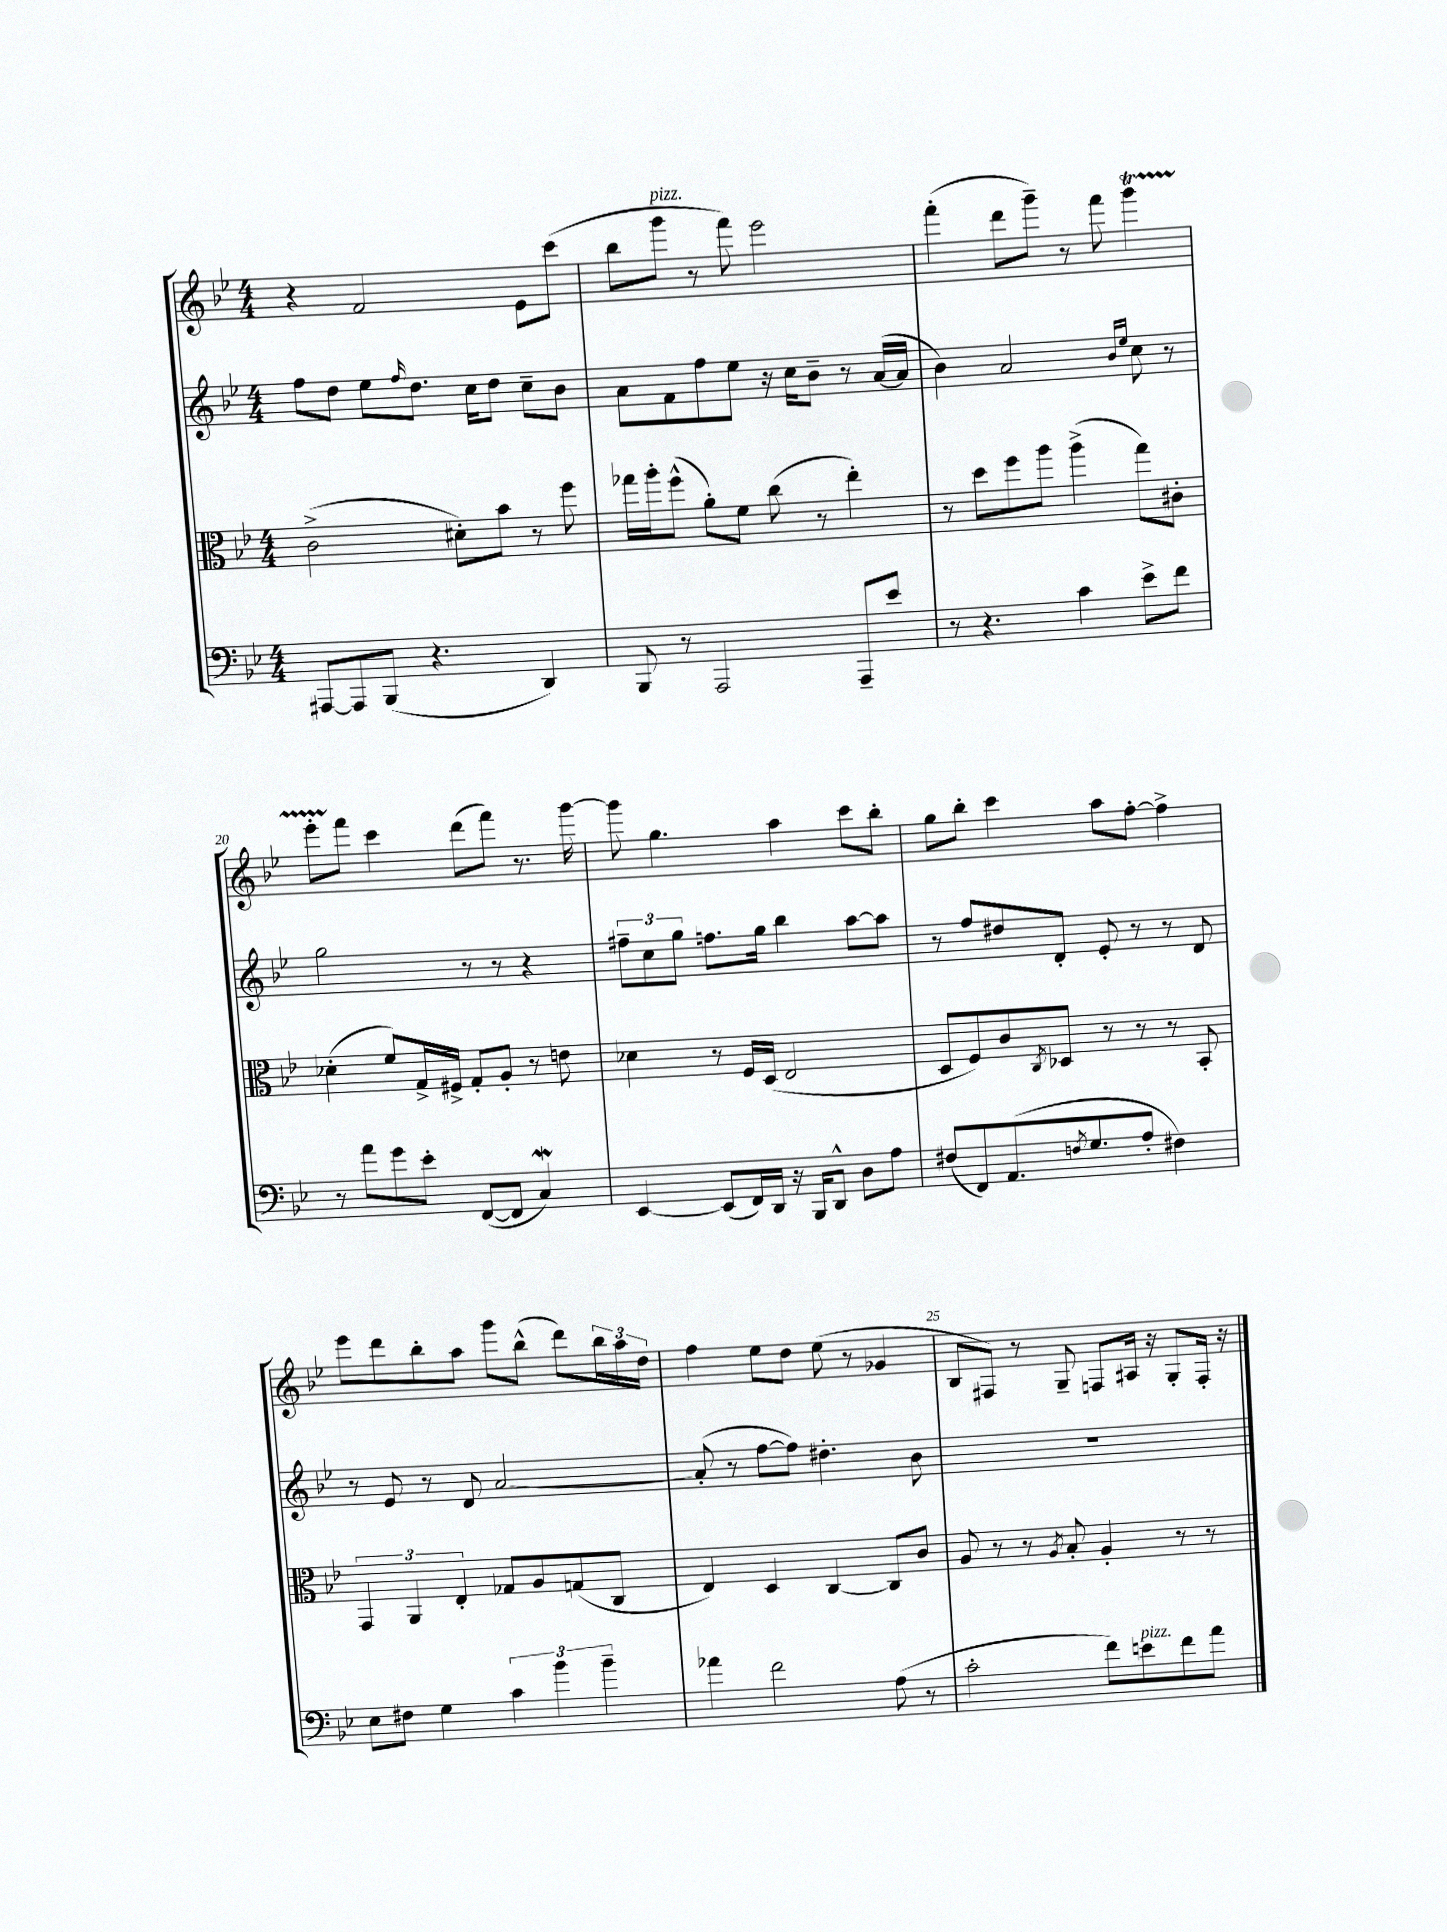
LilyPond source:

<<
\new StaffGroup <<
\new Staff = "s0" {
    \clef treble \key bes \major \numericTimeSignature \time 4/4
    r4 f'2 ees'8 c'''8( |
    bes''8 g'''8^\markup { \italic "pizz." } r8 f'''8) ees'''2 |
    f'''4-.( d'''8 g'''8--) r8 f'''8 g'''4\startTrillSpan |
    ees'''8-. f'''8\stopTrillSpan c'''4 d'''8( f'''8) r8. g'''16~ |
    g'''8 g''4. a''4 c'''8 bes''8-. |
    g''8 bes''8-. c'''4 a''8 f''8~-. f''4-> |
    ees'''8 d'''8 bes''8-. a''8 g'''8 bes''8-^( d'''8) \tuplet 3/2 { bes''16 a''16 d''16 } |
    f''4 ees''8 d''8 ees''8( r8 ges'4 |
    bes8 fis8) r8 g8-- f8 ais16 r16 g8-. f16-. r16 \bar "|." |
}
\new Staff = "s1" {
    \clef treble \key bes \major \numericTimeSignature \time 4/4
    f''8 d''8 ees''8 \grace { f''16 } d''8. c''16 d''8 c''8-- bes'8 |
    a'8 f'8 f''8 ees''8 r16 c''16 bes'8-- r8 a'16~( a'16 |
    bes'4) a'2 \grace { bes'16 ees''16 } c''8 r8 |
    g''2 r8 r8 r4 |
    \tuplet 3/2 { fis''8-- c''8 g''8 } f''8. g''16 bes''4 a''8~ a''8 |
    r8 f''8 dis''8 d'8-. ees'8-. r8 r8 d'8 |
    r8 ees'8 r8 d'8 a'2~ |
    a'8-.( r8 f''8~ f''8) dis''4.-. bes'8 |
    R1 \bar "|." |
}
\new Staff = "s2" {
    \clef alto \key bes \major \numericTimeSignature \time 4/4
    c'2->( dis'8-.) bes'8 r8 f''8 |
    ges''16 a''16-. f''8-^( a'8-.) f'8 c''8( r8 ees''4-.) |
    r8 d''8 f''8 a''8 a''4->( g''8) cis'8-. |
    des'4-.( f'8) g16-> fis16-> g8-. a8-. r8 e'8 |
    des'4 r8 f16 d16( ees2 |
    d8 f8) c'8 \acciaccatura { c8 } des8 r8 r8 r8 bes,8-. |
    \tuplet 3/2 { g,4 a,4 ees4-. } ges8 a8 g8( c8 |
    ees4) d4 c4~ c8 c'8 |
    a8 r8 r8 \acciaccatura { a8 } bes8-. a4-. r8 r8 \bar "|." |
}
\new Staff = "s3" {
    \clef bass \key bes \major \numericTimeSignature \time 4/4
    ais,,8~ ais,,8 bes,,8( r4. d,4) |
    bes,,8 r8 a,,2 a,,8-- ees'8 |
    r8 r4. c'4 ees'8-> f'8 |
    r8 a'8 g'8 ees'8-. f,8~( f,8 c4\mordent) |
    ees,4~ ees,8( f,16) d,16 r16 bes,,16 d,8-^ d8 a8 |
    fis8( f,8) a,8.( \acciaccatura { f8 } g8. a8-. fis4) |
    ees8 fis8 g4 \tuplet 3/2 { c'4 bes'4 bes'4-- } |
    aes'4 f'2 a8( r8 |
    c'2-. f'8) e'8^\markup { \italic "pizz." } f'8 a'8 \bar "|." |
}
>>
>>
\layout { \context { \Score currentBarNumber = #17 \override BarNumber.break-visibility = ##(#f #t #t) barNumberVisibility = #(every-nth-bar-number-visible 5) } }
